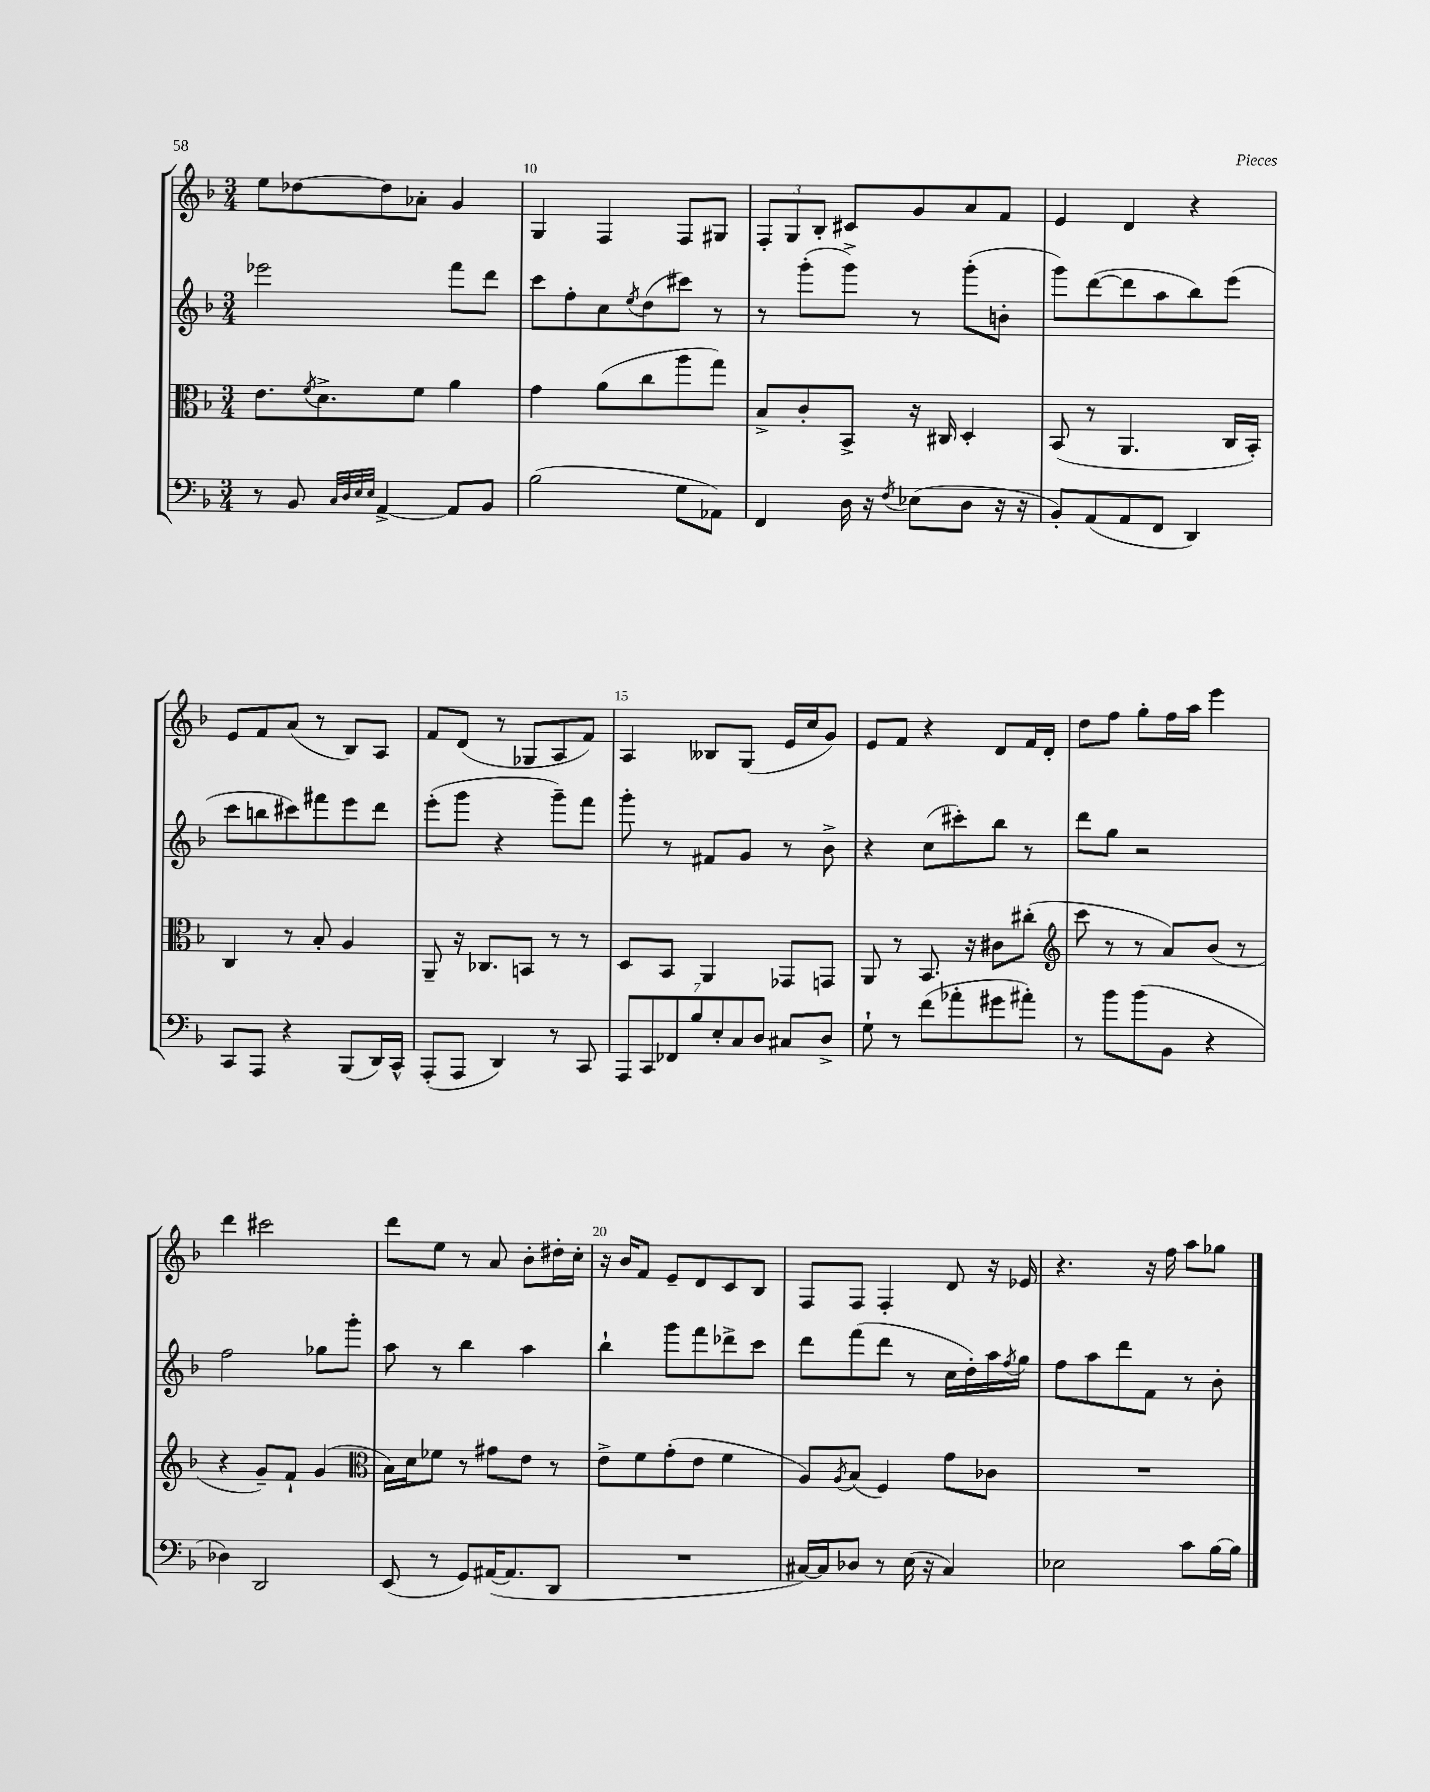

**kern	**kern	**kern	**kern
*part4	*part3	*part2	*part1
*staff4	*staff3	*staff2	*staff1
*clefF4	*clefC3	*clefG2	*clefG2
*k[b-]	*k[b-]	*k[b-]	*k[b-]
*M3/4	*M3/4	*M3/4	*M3/4
=9	=9	=9	=9
8r	8.e\L	2eee-X\	8ee\L
8BB-/	.	.	[8dd-X\
.	8qf/	.	.
.	8.d^\	.	.
32qqC/LLL	.	.	.
32qqD/	.	.	.
32qqE/	.	.	.
32qqE/JJJ	.	.	.
[4AA^/	.	.	8dd-\]
.	8f\J	.	8a-X'\J
8AA/L]	4a\	8fff\L	4g/
8BB-/J	.	8ddd\J	.
=10	=10	=10	=10
(2B-\	4g\	8ccc\L	4G/
.	.	8ff'\	.
.	(8a\L	8cc\	4F/
.	.	8qee/	.
.	8cc\	(8dd\	.
8G\L	8aa\	8ccc#X\J)	8F/L
8AA-X\J)	8gg\J)	8r	8G#X/J
=11	=11	=11	=11
4FF/	8B-^/L	8r	12F'/L
.	.	.	12G/
.	8c'/	(8ggg'\L	.
.	.	.	12B-'/J
16D\	8BB-^/J	8ggg^\J)	8c#X/L
16r	.	.	.
8qF/	.	.	.
(8E-X\L	16r	8r	8g/
.	16C#X/	.	.
8D\J	4D'/	(8ggg'\L	8a/
16r	.	8bn'\J	8f/J
16r	.	.	.
=12	=12	=12	=12
8BB-'/L)	(8BB-/	8ggg\L)	4e/
(8AA/	8r	([8ddd\	.
8AA/	4.AA/	8ddd\]	4d/
8FF/J	.	8aa\	.
4DD/)	.	8bb-\)	4r
.	16C/LL	(8eee\J	.
.	16BB-'/JJ)	.	.
!!LO:LB:g=z
=13	=13	=13	=13
8CC/L	4C/	8ccc\L	8e/L
8AAA/J	.	8bbn\	8f/
4r	8r	8ccc#X\)	(8a/J
.	8B-'/	8fff#X\	8r
(8BBB-/L	4A/	8eee\	8B-/L)
16DD/L)	.	8ddd\J	8A/J
16CC^^/JJ	.	.	.
=14	=14	=14	=14
(8AAA'/L	8AA~/	(8eee'\L	8f/L
8AAA/J	16r	8ggg\J	(8d/J
.	8.C-X/L	.	.
4DD/)	.	4r	8r
.	8BBn/J	.	8G-X/L
8r	8r	8ggg~\L)	8A/
8CC/	8r	8fff\J	8f/J)
=15	=15	=15	=15
14AAA/L	8D/L	8ggg'\	4A/
14CC/	.	.	.
.	8BB-/J	8r	.
14FF-X/	.	.	.
14B-/	.	.	.
.	4AA/	8f#X/L	8B--X/L
14E'/	.	.	.
14C/	.	.	.
.	.	8g/J	(8G/J
14D/J	.	.	.
8C#X/L	8GG-X/L	8r	16e/LL
.	.	.	16cc/J
8D^/J	8GGn/J	8b-^\	8g/J)
=16	=16	=16	=16
8G`\	8AA/	4r	8e/L
8r	8r	.	8f/J
(8f\L	8.BB-/	(8cc\L	4r
8a-X'\	.	8ccc#X'\)	.
.	16r	.	.
8g#X\	8c#X\L	8bb-\J	8d/L
8a#X'\J)	(8cc#X'\J	8r	16f/L
.	.	.	16d'/JJ
=17	=17	=17	=17
*	*clefG2	*	*
8r	8ccc\	8ddd\L	8dd\L
8b-\L	8r	8gg\J	8ff\J
(8b-\	8r	2r	8gg'\L
8BB-\J	8a/L)	.	16ff\L
.	.	.	16aa\JJ
4r	(8b-/J	.	4eee\
.	8r	.	.
!!LO:LB:g=z
=18	=18	=18	=18
4D-X\)	4r	2ff\	4ddd\
2DD/	8g~/L)	.	2ccc#X\
.	8f`/J	.	.
.	(4g/	8gg-X\L	.
.	.	8ggg'\J	.
=19	=19	=19	=19
*	*clefC3	*	*
(8EE/	16B-\LL)	8aa\	8ddd\L
.	16d\J	.	.
8r	8f-X\J	8r	8ee\J
8GG/L)	8r	4bb-\	8r
([16AA#X/K	8g#X\L	.	8a/
8.AA#/]	.	.	.
.	8e\J	4aa\	8b-'\L
8DD/J	8r	.	16dd#X'\L
.	.	.	16cc'\JJ
=20	=20	=20	=20
2.r	8e^\L	4bb-`\	16r
.	.	.	16b-/KL
.	8f\	.	8f/J
.	(8g'\	8ggg\L	8e~/L
.	8e\J	8fff\	8d/
.	4f\	8ddd-X^\	8c/
.	.	8ccc\J	8B-/J
=21	=21	=21	=21
[16C#X/LL)	8A/L)	8ddd\L	8F/L
16C#/J]	.	.	.
.	8qA/	.	.
8D-X/J	(8B-/J	(8fff\	8F/J
8r	4F/)	8ddd\J	4F'/
(16E\	.	8r	.
16r	.	.	.
4C#/)	8g\L	16cc\LL	8d/
.	.	16dd'\)	.
.	8c-X\J	16aa\	16r
.	.	8qff/	.
.	.	16gg\JJ	16e-X/
=22	=22	=22	=22
2E-X\	2.r	8ff\L	4.r
.	.	8aa\	.
.	.	8ddd\	.
.	.	8f\J	16r
.	.	.	16ff\
8c\L	.	8r	8aa\L
[16B-\L	.	8b-'\	8gg-X\J
16B-\JJ]	.	.	.
==	==	==	==
*-	*-	*-	*-
